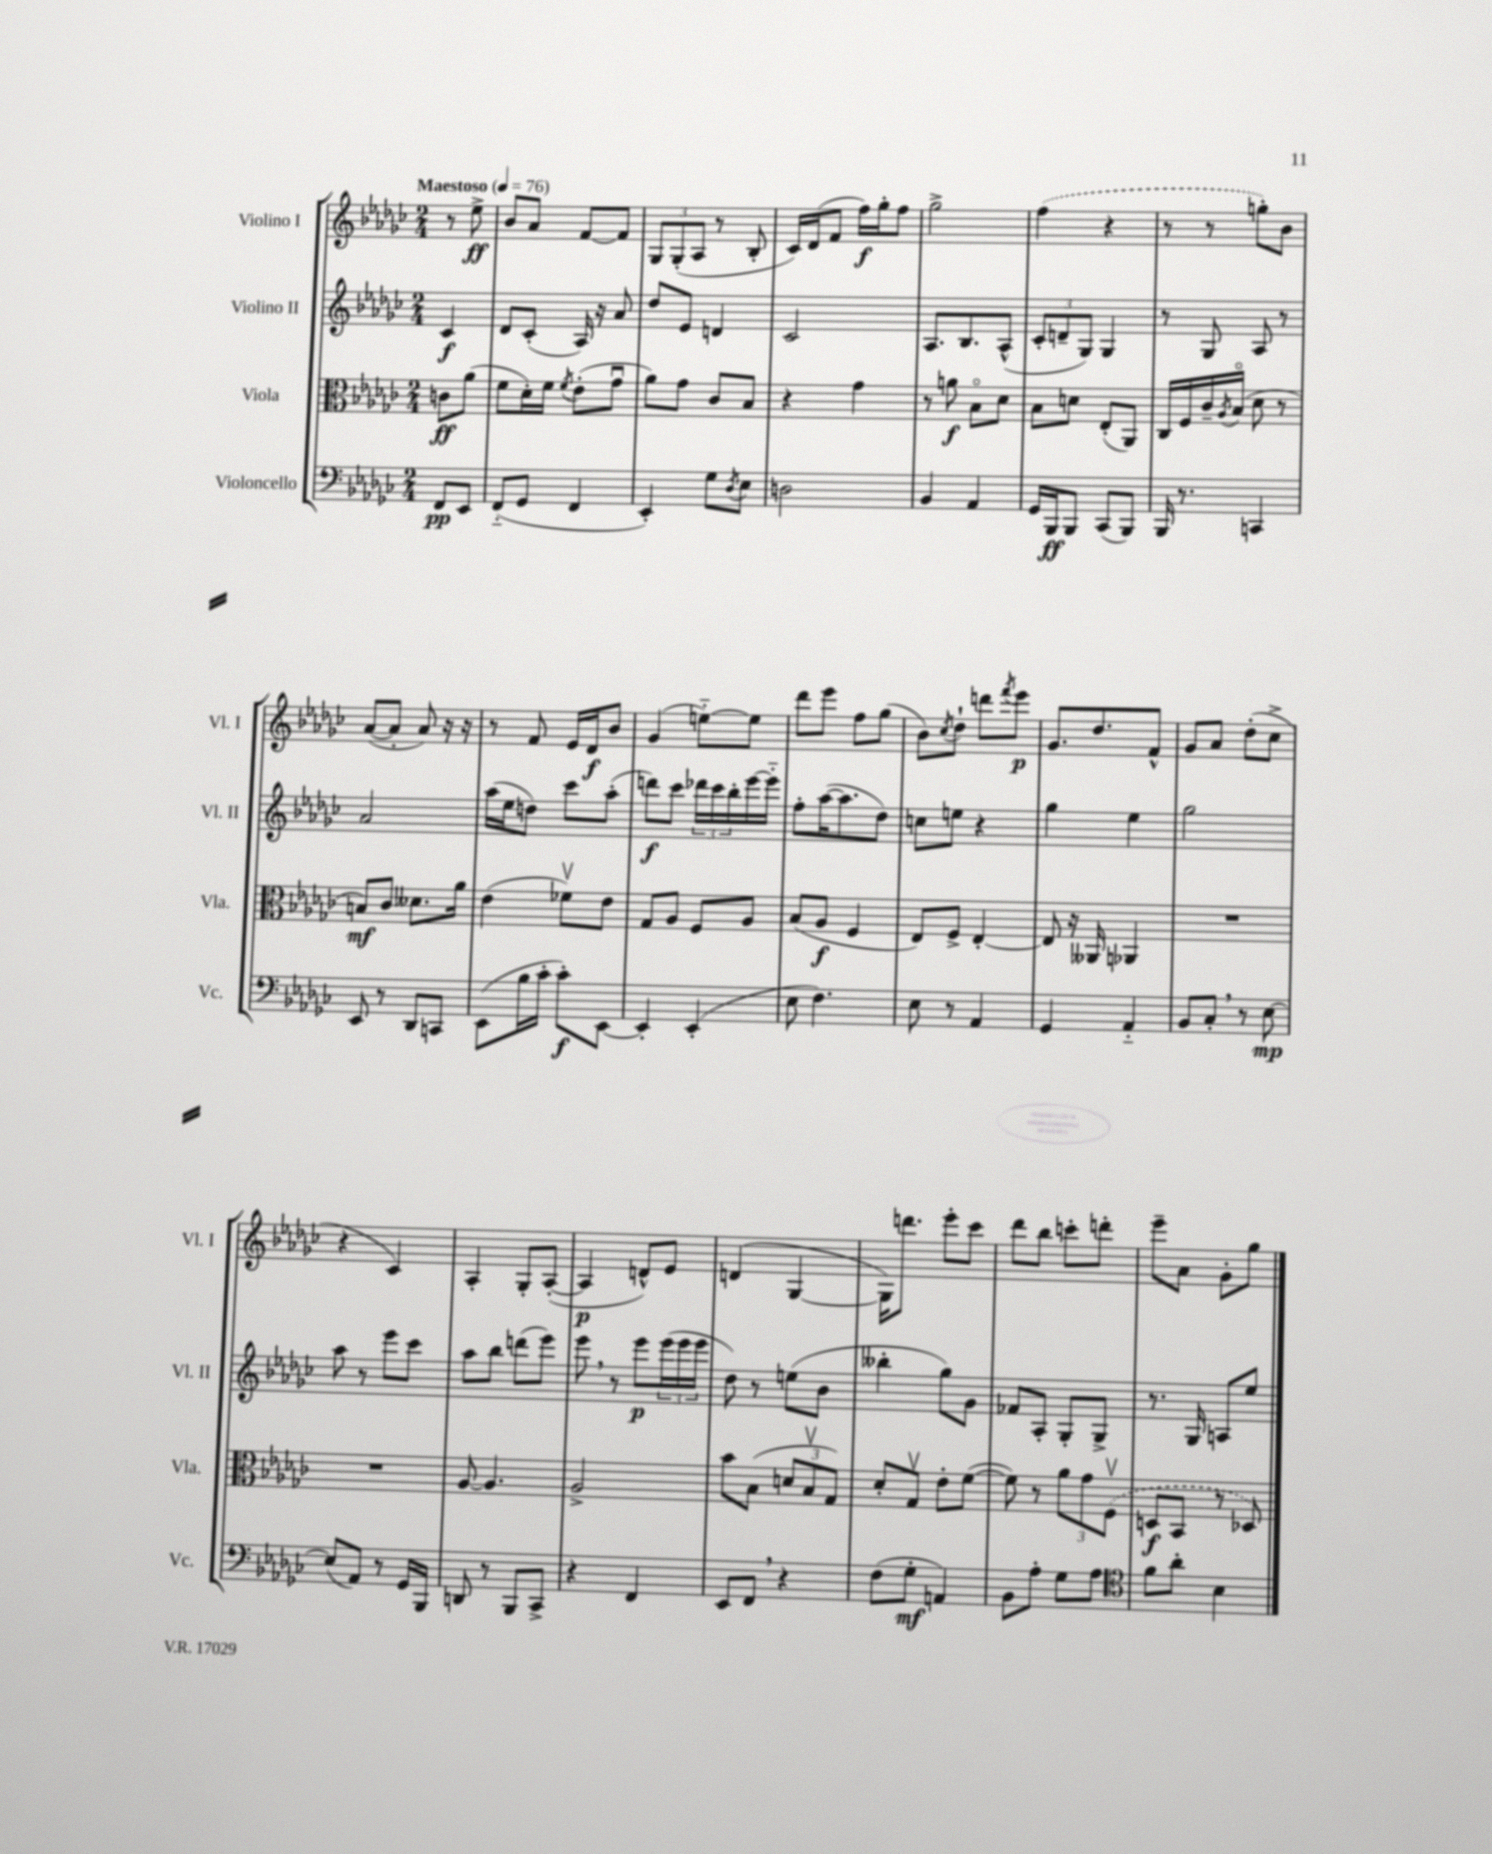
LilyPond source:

<<
\new StaffGroup <<
\new Staff = "s0" \with { instrumentName = "Violino I" shortInstrumentName = "Vl. I" } {
    \clef treble \key ges \major \numericTimeSignature \time 2/4 \partial 4 \tempo "Maestoso" 4 = 76
    r8 ees''8->\ff |
    bes'8 aes'8 f'8~ f'8 |
    \tuplet 3/2 { ges8 ges8-.( aes8 } r8 bes8-. |
    ces'16) des'16( f'8 f''16\f) ges''16-. f''8 |
    ges''2-> |
    \once \slurDashed f''4( r4 |
    r8 r8 g''8-.) bes'8 |
    aes'8~( aes'8-. aes'8) r16 r16 |
    r8 f'8 ees'16 des'16\f bes'8 |
    ges'4( e''8~-_) e''8 |
    des'''8 ees'''8 f''8 ges''8( |
    bes'8) \acciaccatura { ces''8 } des''8-! d'''8 \acciaccatura { f'''8 } ees'''8\p |
    ges'8. des''8. f'8-^ |
    ges'8 aes'8 des''8-.( ces''8-> |
    r4 ces'4) |
    aes4-. ges8-. aes8~-.( |
    aes4\p d'8-^) ees'8 |
    d'4( ges4~ |
    ges16) d'''8. ees'''8-. ces'''8 |
    des'''8 bes''8 c'''8-. d'''8-. |
    ees'''8-- aes'8 ges'8-. ges''8 \bar "|." |
}
\new Staff = "s1" \with { instrumentName = "Violino II" shortInstrumentName = "Vl. II" } {
    \clef treble \key ges \major \numericTimeSignature \time 2/4 \partial 4
    ces'4\f |
    des'8 ces'8-.( aes16) r16 aes'8 |
    des''8 ees'8 d'4 |
    ces'2 |
    aes8. bes8. aes8-^( |
    \tuplet 3/2 { ces'8-. d'8-- ges8) } ges4 |
    r8 ges8 aes8 r8 |
    aes'2 |
    aes''16( ees''16 d''8) ces'''8 aes''8-.( |
    d'''8\f) ces'''8 \tuplet 3/2 { des'''16 ces'''16 bes''16-. } ees'''16~ ees'''16-_ |
    f''8-. aes''16~( aes''8. des''8) |
    c''8 e''8 r4 |
    ges''4 ees''4 |
    ges''2 |
    aes''8 r8 ees'''8 ces'''8 |
    aes''8 bes''8 d'''8( ees'''8) |
    ees'''8 \breathe r8 ees'''8\p \tuplet 3/2 { ees'''16( ees'''16 ees'''16 } |
    des''8) r8 e''8( bes'8 |
    beses''4-. ges''8) ges'8 |
    fes'8 aes8-. ges8-. ges8-> |
    r8. ges16 a8 ees''8 \bar "|." |
}
\new Staff = "s2" \with { instrumentName = "Viola" shortInstrumentName = "Vla." } {
    \clef alto \key ges \major \numericTimeSignature \time 2/4 \partial 4
    c'8\ff aes'8( |
    f'8 des'16-.) f'16 \acciaccatura { f'8 } ees'8-.( ges'8\downbow |
    aes'8) ges'8 ces'8 bes8 |
    r4 ges'4 |
    r8 a'8\f bes8\flageolet des'8 |
    bes8 d'8 ees8-.( aes,8) |
    ces16 f16 ces'16-- \acciaccatura { aes8 } bes16\flageolet( des'8 r8 |
    b8\mf) ces'8 deses'8. aes'16 |
    ees'4( fes'8\upbow) ees'8 |
    ges8 aes8 f8 aes8 |
    bes8( aes8\f f4 |
    ees8) f8-> ees4~-. |
    ees8 r16 aeses,16 aes,4 |
    R2 |
    R2 |
    aes8~ aes4. |
    aes2-> |
    bes'8 bes8( \tuplet 3/2 { d'8 bes8\upbow ges8) } |
    des'8-. ges8\upbow ees'8-. f'8~( |
    f'8) r8 \tuplet 3/2 { aes'8 ges'8 \once \slurDashed f8\upbow( } |
    d8\f bes,8 r8 des8) \bar "|." |
}
\new Staff = "s3" \with { instrumentName = "Violoncello" shortInstrumentName = "Vc." } {
    \clef bass \key ges \major \numericTimeSignature \time 2/4 \partial 4
    f,8\pp ees,8 |
    f,8-_( ges,8 f,4 |
    ees,4-.) ges8 \acciaccatura { des8 } ees8 |
    d2 |
    bes,4 aes,4 |
    ges,16 bes,,16\ff bes,,8 ces,8( bes,,8) |
    bes,,16 r8. c,4 |
    ees,8 r8 des,8 c,8 |
    ees,8( bes16 ces'16-. ces'8-.\f) ees,8~ |
    ees,4-. ees,4-.( |
    ees8 f4.) |
    ees8 r8 aes,4 |
    ges,4 aes,4-_ |
    bes,8 ces8-. \breathe r8 ees8~\mp |
    ees8( aes,8) r8 ges,16 bes,,16 |
    d,8 r8 bes,,8 ces,8-> |
    r4 f,4 |
    ees,8 f,8 \breathe r4 |
    f8( ges8-.\mf a,4) |
    bes,8 aes8-. ges8 aes8 |
    \clef tenor f'8 aes'8-. bes4 \bar "|." |
}
>>
>>
\layout { \context { \Score \remove "Bar_number_engraver" } }
